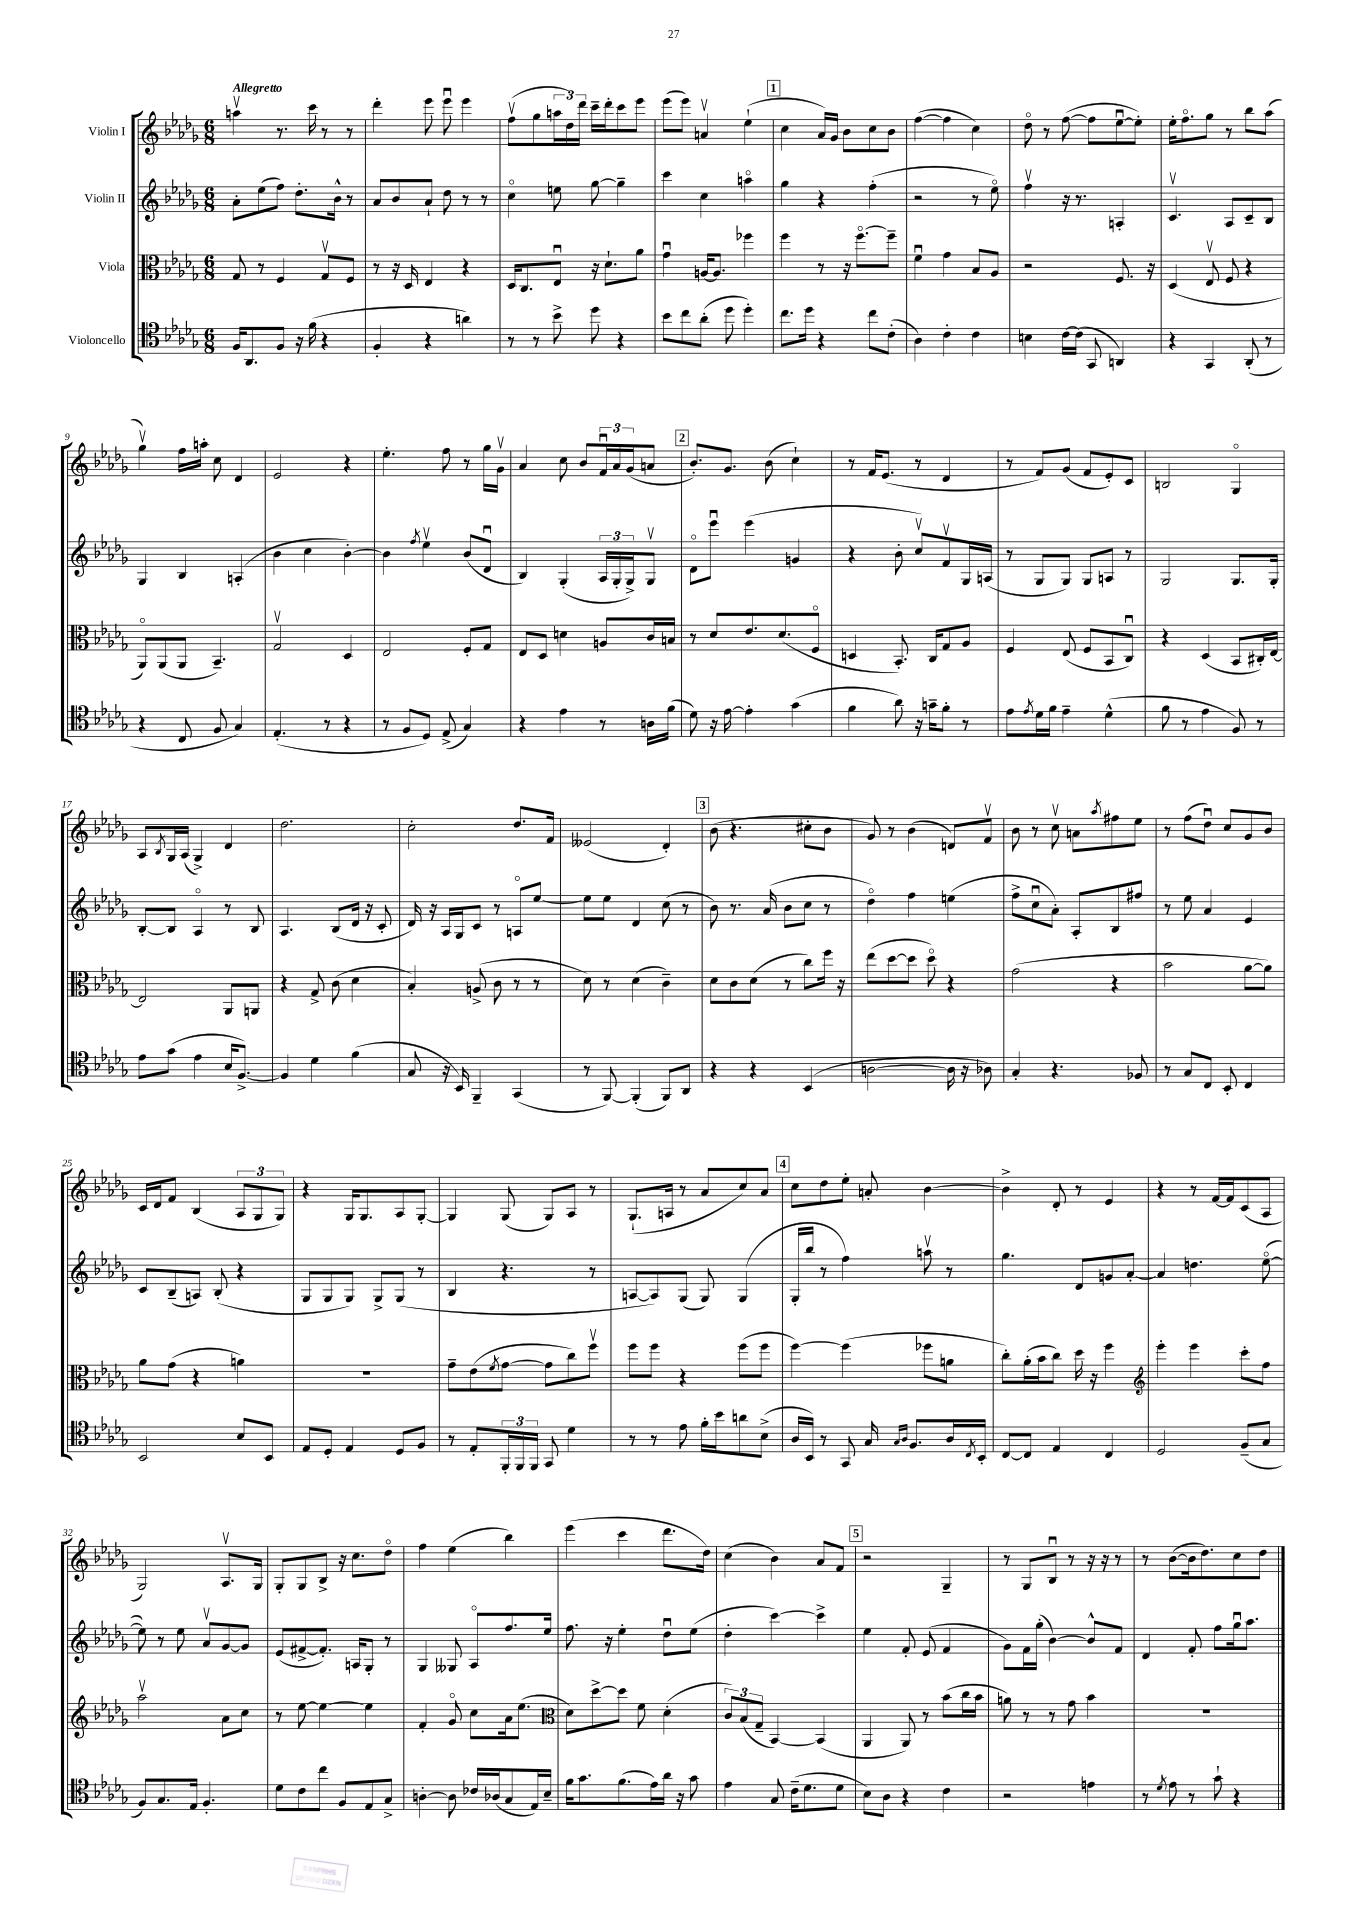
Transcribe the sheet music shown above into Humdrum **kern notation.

**kern	**kern	**kern	**kern
*part4	*part3	*part2	*part1
*staff4	*staff3	*staff2	*staff1
*I"Violoncello	*I"Viola	*I"Violin II	*I"Violin I
*clefC4	*clefC3	*clefG2	*clefG2
*k[b-e-a-d-g-]	*k[b-e-a-d-g-]	*k[b-e-a-d-g-]	*k[b-e-a-d-g-]
*M6/8	*M6/8	*M6/8	*M6/8
=1	=1	=1	=1
!	!	!	!LO:TX:a:B:t=Allegretto
16F/KL	8G-/	8a-'\L	4aanv\
8.AA-/	.	.	.
.	8r	(8ee-\	.
8F/J	4F/	8ff\J)	8.r
16r	.	8.dd-'\L	.
(16f\	.	.	16ccc\
4r	8G-v/L	.	8r
.	.	16b-^^\Jk	.
.	8F/J	8r	8r
=2	=2	=2	=2
4F'/	8r	8a-/L	4ddd-'\
.	16r	8b-/	.
.	16D-/	.	.
4r	4E-/	8a-`/J	8eee-\
.	.	8dd-\	8eee-u\
4an\)	4r	8r	4eee-\
.	.	8r	.
=3	=3	=3	=3
8r	16D-/KL	4cc\	(8ffv\L
.	8.C/	.	.
8r	.	.	8gg-\
8b-^\	8E-u/J	8een\	24aan\L
.	.	.	24dd-\)
.	.	.	24ddd-\JJ
8dd-\	16r	[8gg-\	16ccc~\LL
.	8.d-`\L	.	16ddd-'\J
4r	.	4gg-~\]	8ccc\
.	8a-\J	.	8eee-\J
=4	=4	=4	=4
8b-\L	4g-u\	4ccc\	(8eee-\L
8cc\	.	.	8eee-\J)
(8a-'\J	[16An/KL	4cc\	4anv/
.	8.A/J]	.	.
8dd-\	.	.	.
4dd-'\)	4ff-X\	4aan\	(4ee-`\
!!LO:REH:place=s1:t=1
=5	=5	=5	=5
8.cc\L	4ff\	4gg-\	4cc\
16dd-\Jk	.	.	.
4r	8r	4r	16a-/LL)
.	.	.	16g-/JJ
.	16r	.	8b-\L
.	[8.ff\L	.	.
8cc\L	.	(4ff'\	8cc\
(8c'\J	8ff~\J]	.	8b-\J
=6	=6	=6	=6
4A-\)	4fu\	2r	([4ff\
4c'\	4g-\	.	4ff\]
4c\	8B-/L	8r	4cc\)
.	8A-/J	8ee-\)	.
=7	=7	=7	=7
4Bn\	2r	4ffv\	8dd-\
.	.	.	8r
[16c\LL	.	16r	([8ff\
(16c\JJ]	.	8.r	.
8GG-/	.	.	8ff\L]
4AAn/)	8.F/	4An'/	[8ee-u\
.	.	.	8ee-'\J])
.	16r	.	.
=8	=8	=8	=8
4r	(4D-/	4.cv/	16ee-'\KL
.	.	.	8.ff\
4GG-/	8E-v/	.	8gg-\J
.	8F/	8A-/L	8r
(8AA-'/	4r	8c~/	8bb-\L
8r	.	8B-/J	(8aa-\J
!!LO:LB:g=z
=9	=9	=9	=9
4r	8AA-/L)	4G-/	4gg-v\)
.	(8AA-/	.	.
8C/	8AA-/J	4B-/	16ff\LL
.	.	.	16aan'\JJ
8F/	4.BB-~/)	.	8cc\
4G-/)	.	(4An'/	4d-/
=10	=10	=10	=10
(4.E-'/	2G-v/	4b-\	2e-/
.	.	4cc\	.
8r	.	.	.
4r	4D-/	[4b-'\)	4r
=11	=11	=11	=11
8r	2E-/	4b-\]	4.ee-'\
8F/L	.	.	.
.	.	8qff/	.
8D-/J)	.	4ee-v\	.
(8E-^/	.	.	8ff\
4G-/)	8F'/L	(8b-/L	8r
.	8G-/J	8d-u/J	16gg-\LL
.	.	.	16g-v\JJ
=12	=12	=12	=12
4r	8E-/L	4B-/)	4a-/
.	8D-/J	.	.
4e-\	4dn\	(4G-'/	8cc\
.	.	.	8b-/L
8r	8An/L	24A-/LL	24fu/L
.	.	24G-'/	24a-/
.	.	24G-^/J)	(24g-/J
16An\LL	16c/L	8G-v/J	8an/J
(16f\JJ	16Bn/JJ	.	.
!!LO:REH:place=s1:t=2
=13	=13	=13	=13
8d-\)	8r	8d-\L	8.b-'/L)
16r	8d-/L	8eee-u\J	.
[16e-\	.	.	8.g-/J
4e-'\]	8.e-/	(4eee-\	.
.	.	.	(8b-\
.	(8.d-/	.	.
(4g-\	.	4gn/	4cc`\)
.	8F/J	.	.
=14	=14	=14	=14
4f\	4Dn/	4r	8r
.	.	.	16f/KL
.	.	.	(8.e-/J
8a-\)	8.BB-'/)	8b-'\	.
16r	.	8ccv/L)	8r
16gn~\KL	16C/KL	.	.
8f'\J	8G-/	8fv/	4d-/
8r	8A-/J	16G-/L	.
.	.	(16An/JJ	.
=15	=15	=15	=15
8e-\L	4F/	8r	8r
8qe-/	.	.	.
16d-\L	.	8G-/L	8f/L)
16f\JJ	.	.	.
4e-~\	(8E-/	8G-/J)	(8g-/J
.	8F/L	8G-/L	8f/L
(4d-^^\	8BB-/	8An/J	8e-'/)
.	8Cu/J)	8r	8c/J
=16	=16	=16	=16
8f\	4r	2G-/	2Bn/
8r	.	.	.
4e-\	(4D-/	.	.
8F/)	8BB-/L	8.G-/L	4G-/
8r	16C#X'/L)	.	.
.	[16E-/JJ	16G-'/Jk	.
!!LO:LB:g=z
=17	=17	=17	=17
8e-\L	2E-/]	[8B-'/L	8A-/L
.	.	.	8qB-/
(8g-\J	.	8B-/J]	16G-/L
.	.	.	(16A-/JJ
4e-\	.	4A-/	4G-^/)
16B-/KL	8AA-/L	8r	4d-/
[8.F^/J)	.	.	.
.	8AAn/J	8B-/	.
=18	=18	=18	=18
4F/]	4r	4.A-/	2.dd-\
4d-\	8G-^/	.	.
.	(8c\	(8B-/L	.
(4f\	4d-\	16d-/Jk	.
.	.	16r	.
.	.	8c'/	.
=19	=19	=19	=19
8G-/	4B-'/)	16d-/)	2cc'\
.	.	16r	.
16r	.	16A-/LL	.
16BB-/)	.	16G-/J	.
4FF~/	(8An^/	8c/J	.
.	8c\	8r	.
(4GG-/	8r	8An/L	8.dd-/L
.	8r	[8ee-/J	.
.	.	.	16f/Jk
=20	=20	=20	=20
8r	8d-\)	8ee-\L]	(2e--X/
[8FF/)	8r	8ee-\J	.
(4FF'/]	(4d-\	4d-/	.
8FF/L)	4c~\)	(8cc\	4d-'/)
8AA-/J	.	8r	.
!!LO:REH:place=s1:t=3
=21	=21	=21	=21
4r	8d-\L	8b-\)	(8b-\
.	8c\	8.r	4.r
4r	(8d-\J	.	.
.	.	(16a-/	.
.	8r	8b-\L	.
(4BB-/	8cc\L)	8cc\J	8cc#X'\L
.	16ff\Jk	8r	8b-\J
.	16r	.	.
=22	=22	=22	=22
[2An\	(8ee-\L	4dd-\)	8g-/)
.	[8dd-\	.	8r
.	8dd-\J]	4ff\	(4b-\
.	8dd-\)	.	.
16A\]	4r	(4een\	8dn/L)
16r	.	.	.
8A-X\)	.	.	8fv/J
=23	=23	=23	=23
4G-'/	(2g-\	8ff^\L	8b-\
.	.	8ccu\	8r
4.r	.	8a-'\J)	8ccv\
.	.	8A-'/L	8an\L
.	.	.	8qaa-/
.	4r	8B-/	8ff#X\
8F-X/	.	8ff#X/J	8ee-\J
=24	=24	=24	=24
8r	2b-\	8r	8r
8G-/L	.	8ee-\	(8ff\L
8C/J	.	4a-/	8dd-u\J)
8BB-'/	.	.	8cc/L
4C/	[8a-\L	4e-/	8g-/
.	8a-\J])	.	8b-/J
!!LO:LB:g=z
=25	=25	=25	=25
2BB-/	8a-\L	8c/L	16c/LL
.	.	.	16d-/J
.	(8g-\J	(8B-~/	8f/J
.	4r	8An/J)	(4B-/
.	.	(8B-'/	.
8B-/L	4an\)	4r	12A-/L
.	.	.	12G-/
8BB-/J	.	.	.
.	.	.	12G-/J)
=26	=26	=26	=26
8E-/L	2.r	8G-/L	4r
8D-'/J	.	8G-/	.
4E-/	.	8G-/J)	16G-/KL
.	.	.	8.G-/
.	.	8G-^/L	.
8D-/L	.	(8G-/J	8A-/
8F/J	.	8r	[8G-'/J
=27	=27	=27	=27
8r	8g-~\L	4B-/	4G-/]
8E-'/L	(8e-\	.	.
.	8qf/	.	.
24FF'/L	[8g-\J	4.r	(8G-/
24FF/	.	.	.
24FF/JJ	.	.	.
8GG-/	8g-\L]	.	8G-/L)
4d-\	8cc\)	.	8A-/J
.	8ffv\J	8r	8r
=28	=28	=28	=28
8r	8ff\L	[8An/L	(8.G-`/L
8r	8ff\J	8A/])	.
.	.	.	16An/Jk
8e-\	4r	(8G-/J	8r
16f'\LL	.	8G-/)	8a-/L
16b-\J	.	.	.
8an\	(8ff\L	(4G-/	8cc/)
(8B-^\J	8ff\J	.	8a-/J
!!LO:REH:place=s1:t=4
=29	=29	=29	=29
16A-/LL	[4ff\)	16G-'/LL	8cc\L
16BB-/JJ)	.	16bb-/JJ	.
8r	.	8r	8dd-\
8GG-/	(4ff\]	4ff\)	8ee-'\J
16G-/	.	.	8an'/
16qqG-/LL	.	.	.
16qqA-/JJ	.	.	.
8.F/L	.	.	.
.	8ff-X\L	8aanv\	[4b-\
16A-/L	8an\J	8r	.
8qC/	.	.	.
16BB-'/JJ	.	.	.
=30	=30	=30	=30
[8C/L	8cc'\L)	4.gg-\	4b-^\]
8C/J]	(16a-'\L	.	.
.	16b-\J	.	.
4E-/	8cc\J)	.	8d-'/
.	16dd-\	8d-/L	8r
.	16r	.	.
4C/	4ff\	8gn/	4e-/
.	.	[8a-'/J	.
=31	=31	=31	=31
*	*clefG2	*	*
2D-/	4eee-'\	4a-/]	4r
.	4eee-\	4.ddn\	8r
.	.	.	[16f/LL
.	.	.	16f/J]
(8F~/L	8ccc'\L	.	(8c/
8G-/J	8ff\J	([8ee-\	8A-/J
!!LO:LB:g=z
=32	=32	=32	=32
8F/L)	2aa-v\	8ee-\])	2G-/)
8.G-/	.	8r	.
.	.	8ee-\	.
16E-/Jk	.	.	.
4.F'/	.	8a-v/L	.
.	8a-\L	[8g-/	8.A-v/L
.	8cc\J	8g-/J]	.
.	.	.	16G-/Jk
=33	=33	=33	=33
8d-\L	8r	(8e-/L	8G-'/L
8c\	[8ee-\	[8f#X^/	8G-/
8cc\J	4ee-\_	8.f#'/J])	8B-^/J
8F/L	.	.	16r
.	.	16An/KL	8.cc\L
8E-/	4ee-\]	8G-'/J	.
8G-^/J	.	8r	8dd-\J
=34	=34	=34	=34
[4An'\	4f'/	4G-/	4ff\
8A\]	8g-/	8G--X/	(4ee-\
16c-X/LL	8cc\L	8A-/L	.
(16A-X/J	.	.	.
8G-/	16a-\k	8.ff/	4bb-\)
.	(8.ee-\J	.	.
16E-/L)	.	.	.
16B-~/JJ	.	16ee-/Jk	.
=35	=35	=35	=35
*	*clefC3	*	*
16f\KL	8d-\L)	8.ff\	(4eee-\
8.g-\	.	.	.
.	[8dd-^\	.	.
.	.	16r	.
(8.f\	8dd-\J]	4ee-'\	4ccc\
.	8f\	.	.
16e-\L)	.	.	.
16a-\JJ	(4d-'\	8dd-u\L	8.ddd-\L
16r	.	.	.
8g-\	.	(8ee-\J	.
.	.	.	16dd-\Jk)
=36	=36	=36	=36
4e-\	12c/L)	4dd-'\	(4cc\
.	(12B-/	.	.
.	12G-~/J	.	.
8G-/	[4BB-/)	[4ccc\)	4b-\)
(16c~\KL	.	.	.
8.d-\	.	.	.
.	(4BB-/]	4ccc^\]	8a-/L
8d-\J	.	.	8f/J
!!LO:REH:place=s1:t=5
=37	=37	=37	=37
8B-\L)	4AA-/	4ee-\	2r
8A-\J	.	.	.
4r	8AA-/)	8f'/	.
.	8r	(8e-/	.
4c\	(8b-\L	4f/	4G-~/
.	16cc\L	.	.
.	16b-\JJ	.	.
=38	=38	=38	=38
2r	8an\)	8g-\L)	8r
.	8r	16f\L	8G-/L
.	.	(16gg-'\JJ	.
.	8r	[4b-\)	8B-u/J
.	8g-\	.	8r
4en\	4b-\	8b-^^/L]	16r
.	.	.	16r
.	.	8f/J	8r
=39	=39	=39	=39
8r	2.r	4d-/	8r
8qd-/	.	.	.
8e-\	.	.	([8b-\L
8r	.	8f'/	16b-\k]
.	.	.	8.dd-\)
8g-`\	.	8ff\L	.
4r	.	16gg-u\k	8cc\
.	.	8.aa-\J	.
.	.	.	8dd-\J
==	==	==	==
*-	*-	*-	*-
